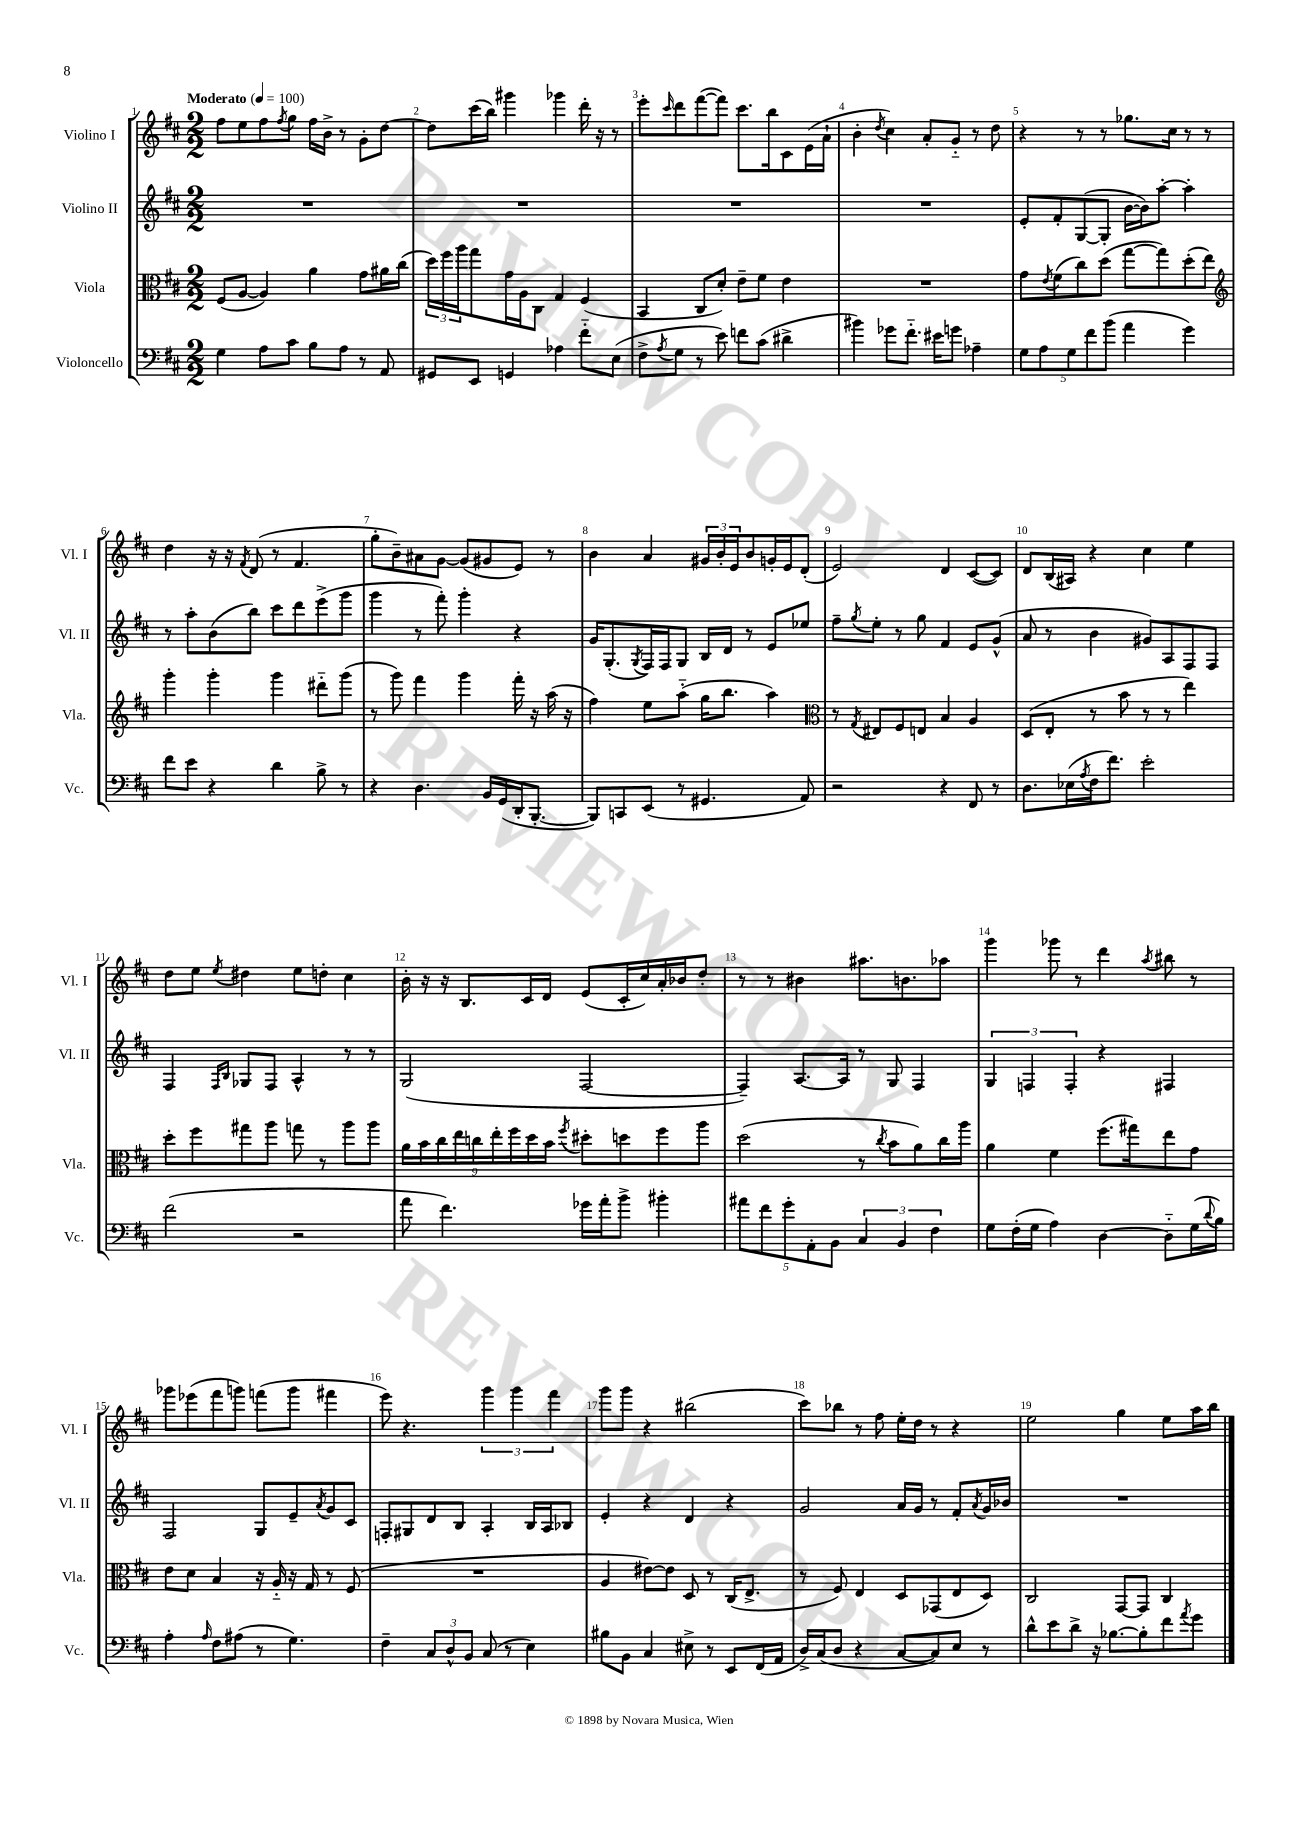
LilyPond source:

<<
\new StaffGroup <<
\new Staff = "s0" \with { instrumentName = "Violino I" shortInstrumentName = "Vl. I" } {
    \clef treble \key d \major \numericTimeSignature \time 2/2 \tempo "Moderato" 4 = 100
    fis''8 e''8 fis''8 \acciaccatura { fis''8 } g''8 fis''16 b'16-> r8 g'8-. d''8~ |
    d''8 cis'''16( b''16) gis'''4 ges'''4 d'''16-. r16 r8 |
    e'''8-. \grace { cis'''16 } d'''8 fis'''8~( fis'''8) cis'''8. b''16 cis'8 e'16( a'16-! |
    b'4-. \acciaccatura { d''8 } cis''4) a'8-. g'8-_ r8 d''8 |
    r4 r8 r8 ges''8. cis''16 r8 r8 |
    d''4 r16 r16 \acciaccatura { fis'8 } d'8( r8 fis'4. |
    g''8-. b'8--) ais'8 g'8~ g'8( gis'8 e'8) r8 |
    b'4 a'4 \tuplet 3/2 { gis'16 b'16-. e'16 } b'8 g'16-. e'16 d'8-.( |
    e'2) d'4 cis'8~( cis'8) |
    d'8 b16( ais16) r4 cis''4 e''4 |
    d''8 e''8 \acciaccatura { e''8 } dis''4 e''8 d''8-. cis''4 |
    b'16-. r16 r16 b8. cis'16 d'16 e'8( cis'16-. cis''16) a'16-. bes'16 d''8-. |
    r8 r8 bis'4 ais''8. b'8. aes''8 |
    g'''4 ges'''8 r8 d'''4 \acciaccatura { a''8 } bis''8 r8 |
    ges'''8 ees'''8( fis'''8 g'''8) f'''8( g'''8 fis'''4 |
    e'''8) r4. \tuplet 3/2 { g'''4 g'''4 fis'''4 } |
    g'''8 g'''8 r4 bis''2( |
    cis'''8) bes''8 r8 fis''8 e''16-. d''16 r8 r4 |
    e''2 g''4 e''8 a''16 b''16 \bar "|." |
}
\new Staff = "s1" \with { instrumentName = "Violino II" shortInstrumentName = "Vl. II" } {
    \clef treble \key d \major \numericTimeSignature \time 2/2
    R1 |
    R1 |
    R1 |
    R1 |
    e'8-. fis'8-. g8~( g8-. b'16~ b'16) a''8~-. a''4-. |
    r8 a''8-. b'8( b''8) cis'''8 d'''8 e'''8->( g'''8 |
    g'''4 r8 fis'''8-.) g'''4-. r4 |
    g'16 g8.-.( \acciaccatura { g8 } fis16) fis16 g8 b16 d'16 r8 e'8 ees''8 |
    fis''8-- \acciaccatura { g''8 } e''8-. r8 g''8 fis'4 e'8 g'8-^( |
    a'8 r8 b'4 gis'8) a8 fis8 fis8 |
    fis4 \grace { fis16 b16 } ges8 fis8 a4-^ r8 r8 |
    g2( fis2~ |
    fis4--) a8.~ a16 r8 g8 fis4 |
    \tuplet 3/2 { g4 f4 f4-. } r4 fis4 |
    fis2 g8 e'8-- \acciaccatura { a'8 } g'8 cis'8 |
    f8-. gis8 d'8 b8 a4-. b16 a16 bes8 |
    e'4-. r4 d'4 r4 |
    g'2 a'16 g'16 r8 fis'8-. \acciaccatura { a'8 } g'16 bes'16 |
    R1 \bar "|." |
}
\new Staff = "s2" \with { instrumentName = "Viola" shortInstrumentName = "Vla." } {
    \clef alto \key d \major \numericTimeSignature \time 2/2
    fis8( a8~ a4) a'4 g'8 ais'16 cis''16( |
    \tuplet 3/2 { d''16) fis''16 a''16 } g''8 g'16 a16 cis8 g4 fis4( |
    b,4 cis8 d'8-.) e'8-- fis'8 e'4 |
    R1 |
    g'8 \acciaccatura { e'8 } fis'8( cis''8) d''8( g''8~ g''8) d''8-.( e''8) |
    \clef treble g'''4-. g'''4-. g'''4 dis'''8-_ g'''8( |
    r8 g'''8) fis'''4 g'''4 fis'''16-. r16 a''16( r16 |
    fis''4) e''8 a''8-_( g''16 b''8. a''4) |
    \clef alto r8 \acciaccatura { g8 } eis8 fis8 e8 b4 a4 |
    d8( e8-. r8 b'8 r8 r8 e''4) |
    d''8-. fis''8 gis''8 a''8 g''8 r8 a''8 a''8 |
    \tuplet 9/8 { a'16 b'16 cis''16 e''16 c''16 e''16-. fis''16 d''16 b'16 } \acciaccatura { fis''8 } dis''8-. d''8 fis''8 a''8 |
    d''2( r8 \acciaccatura { cis''8 } b'8 a'8) cis''16 a''16 |
    a'4 fis'4 fis''8.( gis''16) e''8 g'8 |
    e'8 d'8 b4 r16 a16-_ r16 g16 r8 fis8( |
    R1 |
    a4 eis'8~) eis'8 d8 r8 cis16( e8.-> |
    r8 fis8) e4 d8 ges,8( e8 d8) |
    cis2 g,8~ g,8 cis4 \bar "|." |
}
\new Staff = "s3" \with { instrumentName = "Violoncello" shortInstrumentName = "Vc." } {
    \clef bass \key d \major \numericTimeSignature \time 2/2
    g4 a8 cis'8 b8 a8 r8 a,8 |
    gis,8 e,8 g,4 aes4 fis'8-_ e8( |
    fis8-> \acciaccatura { a8 } g8 r8 e'8) f'8 cis'8( dis'4-> |
    bis'4) ges'8 fis'8.-_ eis'16 g'8 aes4-- |
    \tuplet 5/4 { g8 a8 g8 fis'8 b'8( } a'4 g'4) |
    fis'8 e'8 r4 d'4 b8-> r8 |
    r4 d4. b,16 g,16( d,16-. b,,8.~-. |
    b,,8) c,8 e,8( r8 gis,4. a,8) |
    r2 r4 fis,8 r8 |
    d8. ees16( \acciaccatura { a8 } fis16 fis'8.) e'2-. |
    fis'2( r2 |
    a'8 fis'4.) ges'16 a'16-. b'8-> bis'4-. |
    \tuplet 5/4 { ais'8 fis'8 g'8-. a,8-. b,8 } \tuplet 3/2 { cis4 b,4 fis4 } |
    g8 fis16-.( g16 a4) d4~ d8-_ g16( \appoggiatura { d'8 } b16) |
    a4-. \grace { a16 } fis8 ais8( r8 g4.) |
    fis4-- \tuplet 3/2 { cis8 d8-^ b,8 } cis8( r8 e4) |
    bis8 b,8 cis4 eis8-> r8 e,8 fis,16( a,16 |
    d16->) cis16( d8 r4 cis8~ cis8) e8 r8 |
    d'8-^ e'8 d'8-> r16 bes8.~ bes8-. fis'8 \acciaccatura { a'8 } g'8 \bar "|." |
}
>>
>>
\layout { \context { \Score \override BarNumber.break-visibility = ##(#f #t #t) barNumberVisibility = #all-bar-numbers-visible } }
